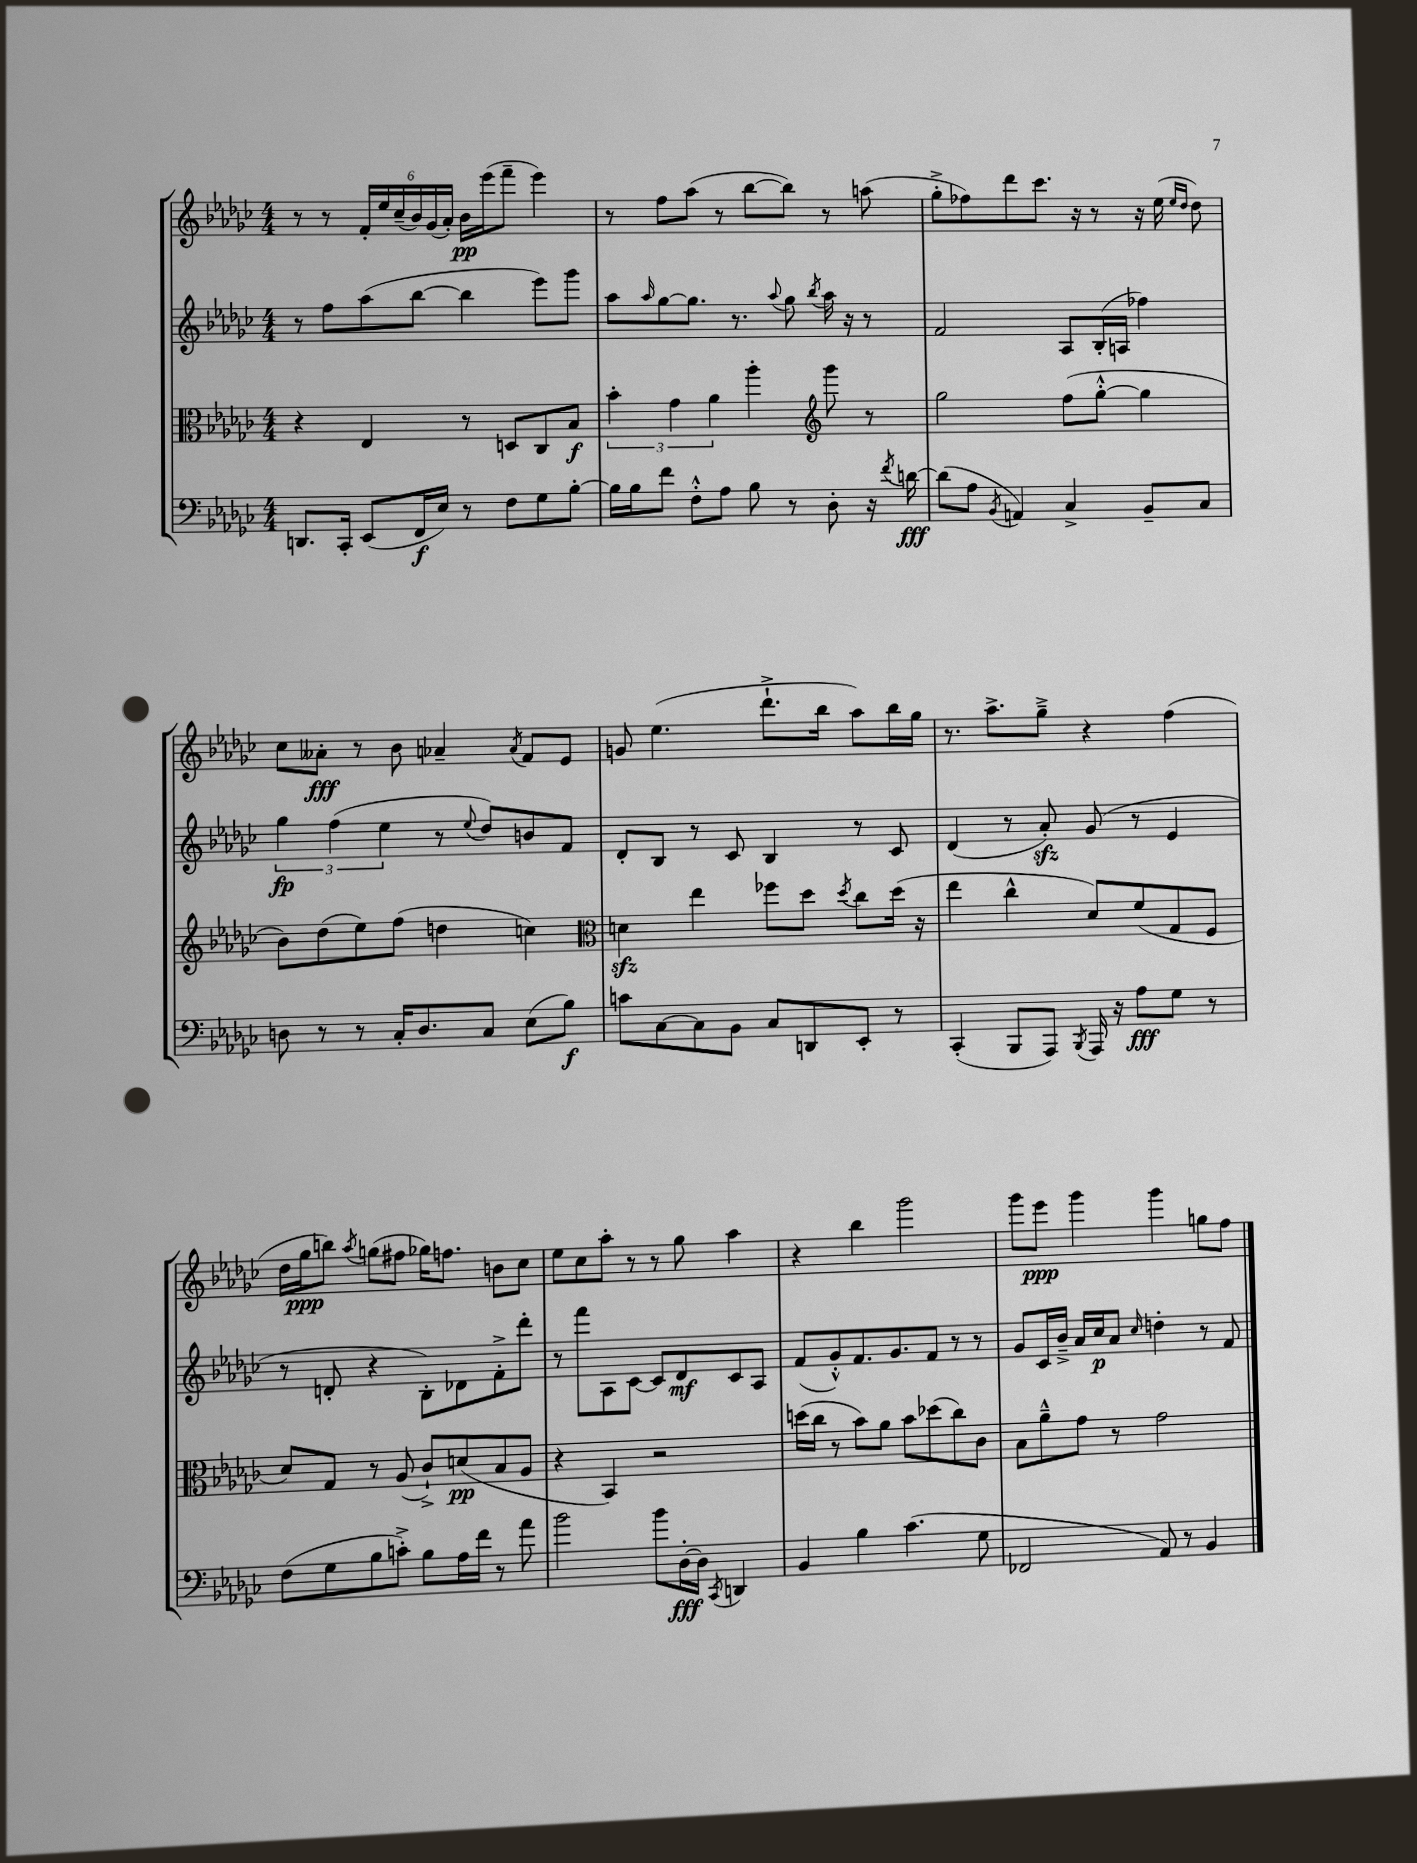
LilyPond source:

<<
\new StaffGroup <<
\new Staff = "s0" {
    \clef treble \key ges \major \numericTimeSignature \time 4/4
    r8 r8 \tuplet 6/4 { f'16-. ees''16 ces''16--( bes'16) ges'16( aes'16-.) } bes'16\pp ees'''16( f'''8-- ees'''4) |
    r8 f''8 aes''8( r8 bes''8~ bes''8) r8 a''8( |
    ges''8-.-> fes''8) des'''8 ces'''8. r16 r8 r16 ees''16( \grace { ees''16 des''16 } des''8) |
    ces''8 aeses'8-.\fff r8 bes'8 aes'4-- \acciaccatura { aes'8 } f'8 ees'8 |
    g'8 ees''4.( des'''8.-!-> bes''16 aes''8) bes''16 ges''16 |
    r8. aes''8.-> ges''8---> r4 f''4( |
    des''16 ges''16\ppp b''8) \acciaccatura { aes''8 } g''8( fis''8 ges''16) f''8. b'8 ces''8 |
    ees''8 ces''8 aes''8-. r8 r8 ges''8 aes''4 |
    r4 bes''4 ges'''2 |
    ges'''8 ees'''8\ppp ges'''4 ges'''4 g''8 f''8 \bar "|." |
}
\new Staff = "s1" {
    \clef treble \key ges \major \numericTimeSignature \time 4/4
    r8 f''8 aes''8( bes''8~ bes''4 ees'''8) ges'''8 |
    aes''8 \grace { aes''16 } ges''8~ ges''8. r8. \appoggiatura { aes''8 } ges''8 \acciaccatura { bes''8 } aes''16 r16 r8 |
    f'2 aes8 bes16-.( a16 fes''4) |
    \tuplet 3/2 { ges''4\fp f''4( ees''4 } r8 \appoggiatura { ees''8 } des''8) b'8 f'8 |
    des'8-. bes8 r8 ces'8 bes4 r8 ces'8 |
    des'4( r8 aes'8-.\sfz) ges'8( r8 ees'4 |
    r8 d'8-. r4 bes8-.) des'8 f'8-.-> des'''8-. |
    r8 f'''8 aes8 ces'8~ ces'8 des'8\mf ces'8 aes8 |
    f'8( ges'8-.-^) f'8. ges'8. f'8 r8 r8 |
    ges'8 ces'16 bes'16---> aes'16 ces''16\p aes'8 \grace { ces''16 } d''4-. r8 f'8 \bar "|." |
}
\new Staff = "s2" {
    \clef alto \key ges \major \numericTimeSignature \time 4/4
    r4 ees4 r8 d8 ces8 bes8\f |
    \tuplet 3/2 { bes'4-. ges'4 aes'4 } aes''4-. \clef treble ges'''8 r8 |
    ges''2 f''8( ges''8~-.-^ ges''4 |
    bes'8) des''8( ees''8) f''8( d''4 c''4) |
    \clef alto d'4\sfz ees''4 fes''8 des''8 \acciaccatura { des''8 } ces''8 des''16( r16 |
    ees''4 ces''4-^ des'8) f'8( ges8 f8 |
    des'8) ges8 r8 aes8( ces'8-!->) d'8\pp( bes8 aes8 |
    r4 bes,4) r2 |
    d''16( ces''16 r8 bes'8) aes'8 bes'8 des''8( ces''8) ces'8 |
    bes8 aes'8---^ ges'8 r8 ges'2 \bar "|." |
}
\new Staff = "s3" {
    \clef bass \key ges \major \numericTimeSignature \time 4/4
    d,8. ces,16-. ees,8( f,16\f ees16) r8 f8 ges8 bes8~-. |
    bes16 bes16 f'8 f8-.-^ aes8 bes8 r8 des8-. r16 \acciaccatura { f'8 } d'16~\fff |
    d'8( aes8 \acciaccatura { bes,8 } a,4) ces4-> bes,8-- ces8 |
    d8 r8 r8 ces16-. d8. ces8 ees8( bes8\f) |
    c'8 ces8~ ces8 bes,8 ces8 d,8 ees,8-. r8 |
    ces,4-.( bes,,8 aes,,8) \acciaccatura { bes,,8 } aes,,16 r16 aes8\fff ges8 r8 |
    f8( ges8 bes8 c'8-.->) bes8 aes16 f'16 r8 aes'8 |
    bes'2 bes'8 des16~-.\fff des16 \acciaccatura { ces,8 } d,4 |
    bes,4 bes4 ces'4.( ges8 |
    fes,2 aes,8) r8 bes,4 \bar "|." |
}
>>
>>
\layout { \context { \Score \remove "Bar_number_engraver" } }
